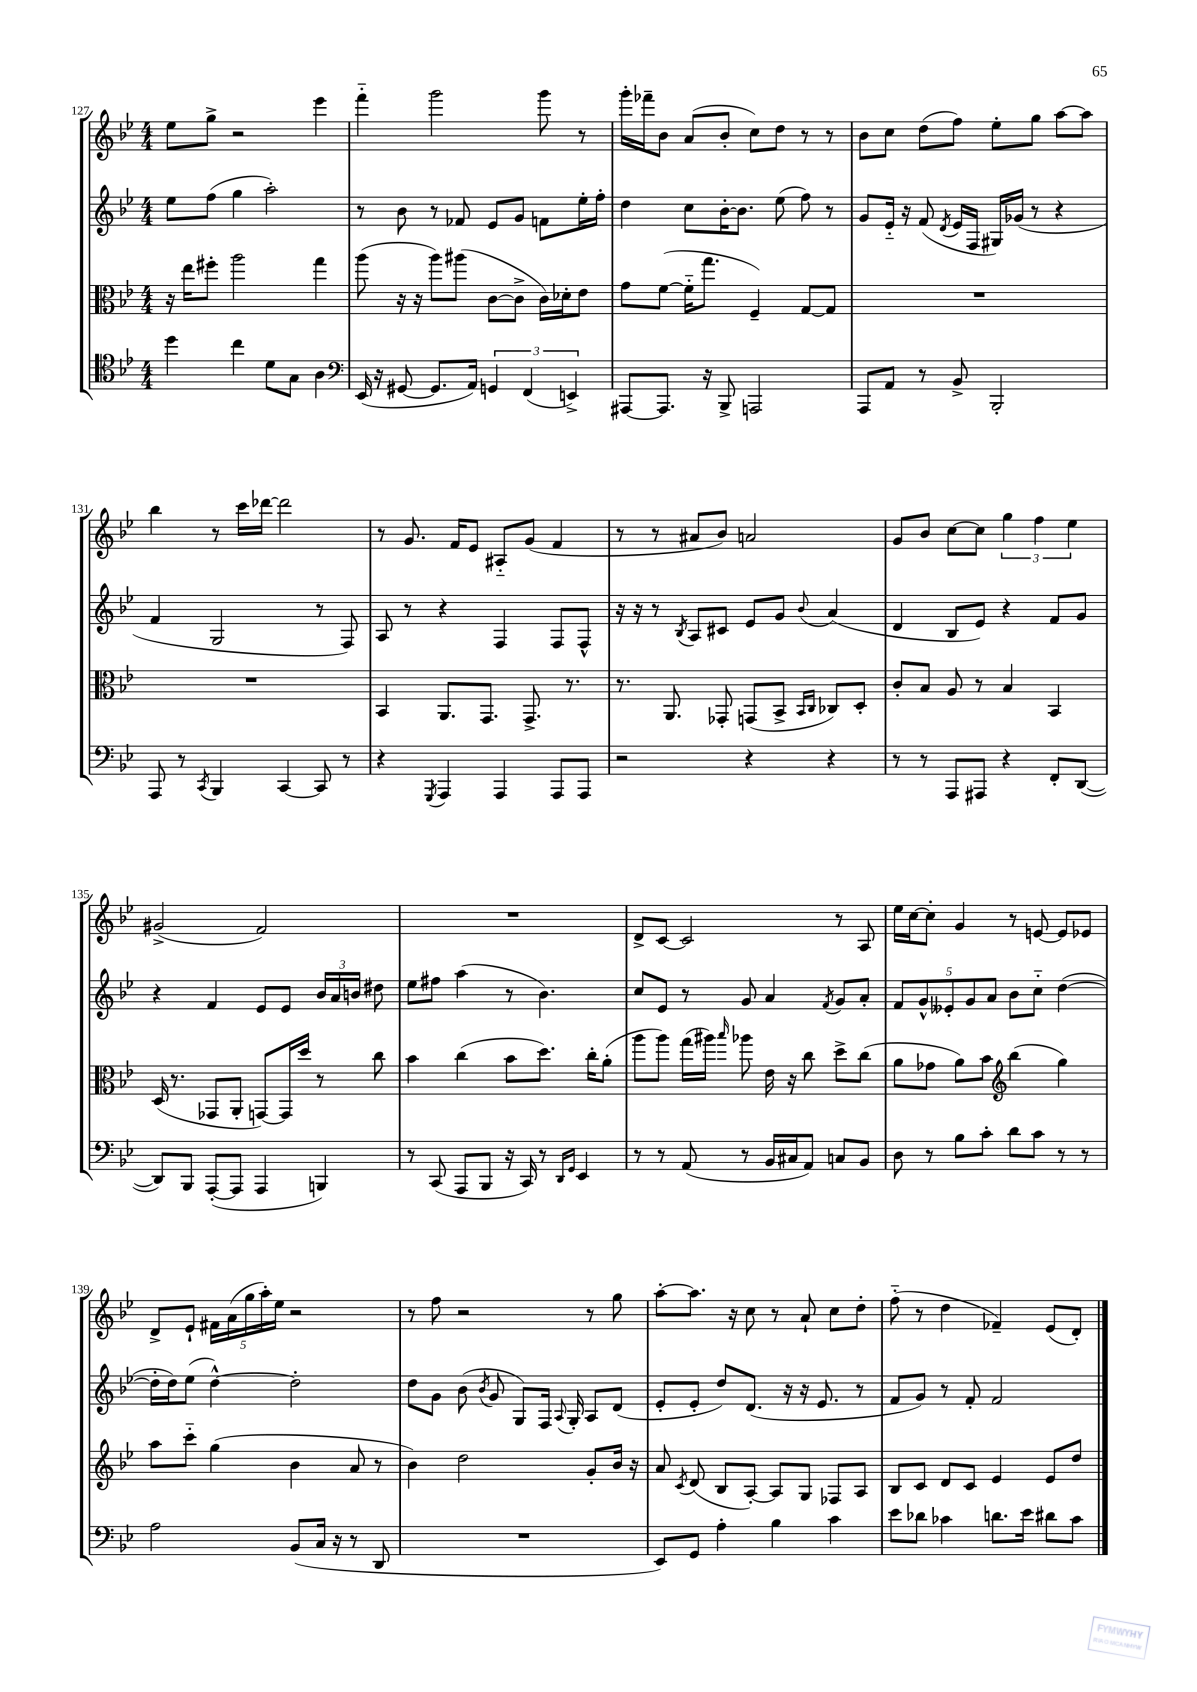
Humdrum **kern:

**kern	**kern	**kern	**kern
*staff4	*staff3	*staff2	*staff1
*clefC4	*clefC3	*clefG2	*clefG2
*k[b-e-]	*k[b-e-]	*k[b-e-]	*k[b-e-]
*M4/4	*M4/4	*M4/4	*M4/4
4dd	16r	8ee-	8ee-
.	16ee-	.	.
.	8ff#'	(8ff	8gg^
4cc	2aa	4gg	2r
8d	.	2aa')	.
8G	.	.	.
4A	4gg	.	4eee-
=	=	=	=
*clefF4	*	*	*
(16EE-	(8aa	8r	4fff'~
16r	.	.	.
[8GG#	16r	8b-	.
.	16r	.	.
8.GG#]	8aa)	8r	2ggg
.	(8aa#	8f-	.
16AA)	.	.	.
6GG	[8c	8e-	.
.	8c^]	8g	.
(6FF	.	.	.
.	16c)	8f	8ggg
.	16d-'	.	.
6EE^)	.	.	.
.	8e-	16ee-'	8r
.	.	16ff'	.
=	=	=	=
[8AAA#	8g	4dd	16ggg'
.	.	.	16fff-~
8.AAA#]	([8f	.	8b-
.	16f'~]	8cc	(8a
16r	8.gg	.	.
8BBB-^	.	[16b-'	8b-'
.	.	8.b-]	.
2AAA	4F~)	.	8cc)
.	.	(8ee-	8dd
.	[8G	8ff)	8r
.	8G]	8r	8r
=	=	=	=
8AAA	1r	8g	8b-
8AA	.	16e-'~	8cc
.	.	16r	.
8r	.	(8f	(8dd
.	.	8qd	.
8BB-^	.	16e-	8ff)
.	.	16F	.
2BBB-'	.	16G#)	8ee-'
.	.	(16g-	.
.	.	8r	8gg
.	.	4r	[8aa
.	.	.	8aa]
=	=	=	=
8AAA	1r	4f	4bb-
8r	.	.	.
8qCC	.	.	.
4BBB-	.	2G	8r
.	.	.	16ccc
.	.	.	[16ddd-
[4CC	.	.	2ddd-]
8CC]	.	8r	.
8r	.	8F)	.
=	=	=	=
4r	4BB-	8A	8r
.	.	8r	8.g
8qGGG	.	.	.
4AAA	8.AA	4r	.
.	.	.	16f
.	.	.	8e-
.	8.GG	.	.
4AAA	.	4F	8A#'~
.	8.GG^	.	(8g
8AAA	.	8F	4f
.	8.r	.	.
8AAA	.	8F^^	.
=	=	=	=
2r	8.r	16r	8r
.	.	16r	.
.	.	8r	8r
.	8.AA	.	.
.	.	8qB-	.
.	.	8A	8a#
.	8GG-'	8c#	8b-)
4r	(8GG	8e-	2a
.	8BB-^	8g	.
.	16qqBB-	.	.
.	16qqC	8qqb-	.
4r	8C-)	(4a	.
.	8D'	.	.
=	=	=	=
8r	8c'	4d	8g
8r	8B-	.	8b-
8AAA	8A	8B-	[8cc
8AAA#	8r	8e-)	8cc]
4r	4B-	4r	6gg
.	.	.	6ff
8FF'	4BB-	8f	.
.	.	.	6ee-
([8DD	.	8g	.
=	=	=	=
8DD])	(16D	4r	(2g#^
.	8.r	.	.
8BBB-	.	.	.
([8AAA'	8GG-	4f	.
8AAA]	8AA'	.	.
4AAA	[8GG)	8e-	2f)
.	16GG]	8e-	.
.	16dd	.	.
4BBB)	8r	24b-	.
.	.	24a	.
.	.	24b	.
.	8cc	8dd#	.
=	=	=	=
8r	4b-	8ee-	1r
(8CC	.	8ff#	.
8AAA	(4cc	(4aa	.
8BBB-	.	.	.
16r	8b-	8r	.
16CC)	.	.	.
8r	8.dd)	4.b-)	.
16qqDD	.	.	.
16qqGG	.	.	.
4EE-	.	.	.
.	16cc'	.	.
.	(8a'	.	.
=	=	=	=
8r	8aa	8cc	8d^
8r	8aa)	8e-	[8c
(8AA	(16gg	8r	2c]
.	16aa#)	.	.
.	16qqbb-	.	.
8r	8aa-	8g	.
16BB-	16e-	4a	.
16C#	16r	.	.
8AA)	8cc	.	.
.	.	8qf	.
8C	8dd^	8g	8r
8BB-	(8cc	8a'	8A
=	=	=	=
8D	8a	10f	16ee-
.	.	.	[16cc
.	.	10g^^	.
8r	8g-	.	8cc']
.	.	10e--'	.
8B-	8a)	.	4g
.	.	10g	.
8c'	8b-	.	.
.	.	10a	.
*	*clefG2	*	*
8d	(4bb-	8b-	8r
8c	.	8cc'~	[8e
8r	4gg)	([4dd	8e]
8r	.	.	8e-
=	=	=	=
2A	8aa	16dd']	8d^
.	.	16dd)	.
.	8ccc'~	(8ee-	8e-`
.	(4gg	[4dd^^)	20f#
.	.	.	(20a
.	.	.	20gg
.	.	.	20aa')
.	.	.	20ee-
(8BB-	4b-	2dd']	2r
16C	.	.	.
16r	.	.	.
8r	8a	.	.
8DD	8r	.	.
=	=	=	=
1r	4b-)	8dd	8r
.	.	8g	8ff
.	2dd	(8b-	2r
.	.	8qb-	.
.	.	8g	.
.	.	8G)	.
.	.	16F	.
.	.	8qqA	.
.	.	16G'	.
.	8g'	8A	8r
.	16b-	(8d	8gg
.	16r	.	.
=	=	=	=
8EE-)	8a	8e-'	[8aa'
.	8qc	.	.
8GG	(8d	8e-'	8.aa]
4A'	8B-	8dd)	.
.	.	.	16r
.	[8A')	(8.d	8cc
4B-	8A]	.	8r
.	.	16r	.
.	8G	16r	8a`
.	.	8.e-	.
4c	8F-	.	8cc
.	8A	8r	8dd'
=	=	=	=
8e-	8B-	8f	(8ff'~
8d-	8c	8g)	8r
4c-	8d	8r	4dd
.	8c	8f'	.
8.d	4e-	2f	4f-~)
16e-	.	.	.
8d#	8e-	.	(8e-
8c-	8dd	.	8d')
==	==	==	==
*-	*-	*-	*-
